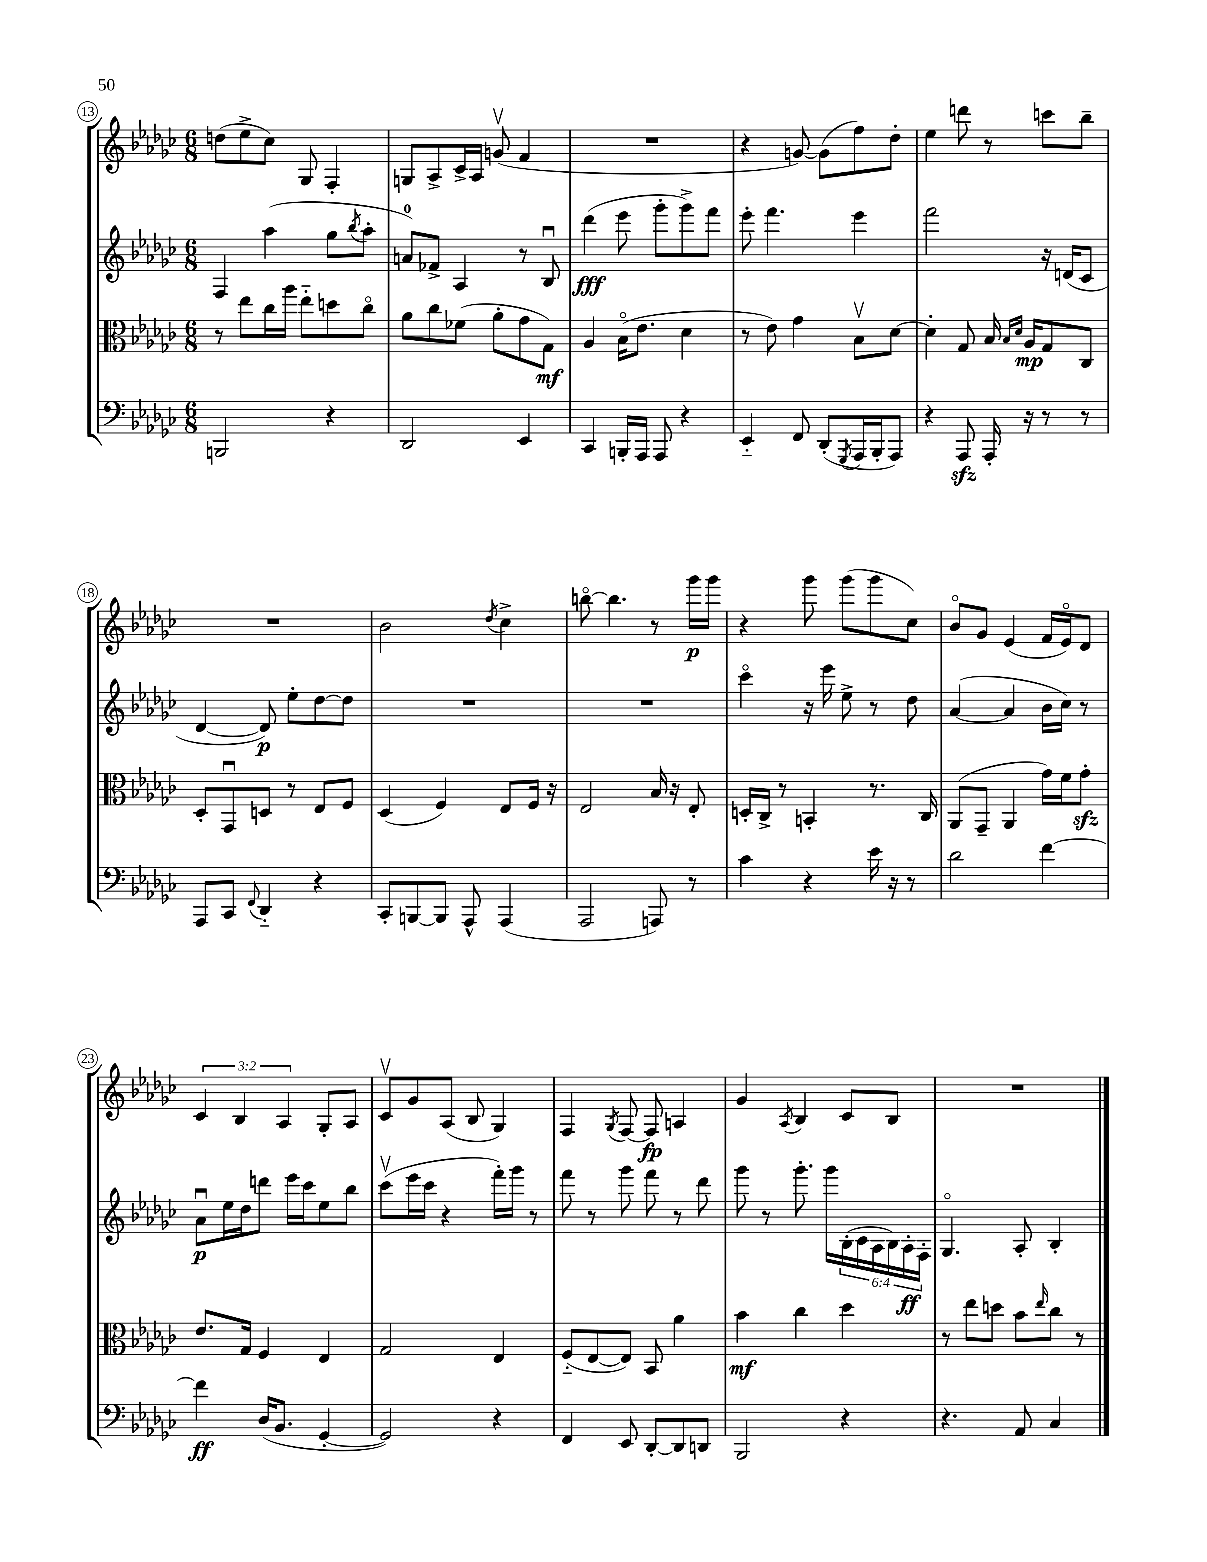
<<
\new StaffGroup <<
\new Staff = "s0" {
    \clef treble \key ges \major \numericTimeSignature \time 6/8 \override Staff.TupletNumber.text = #tuplet-number::calc-fraction-text
    d''8( ees''8-> ces''8) ges8 f4-. |
    g8 aes8-> ces'16-> aes16 g'8\upbow( f'4 |
    R2. |
    r4 g'8~) g'8( f''8) des''8-. |
    ees''4 d'''8 r8 c'''8 bes''8-- |
    R2. |
    bes'2 \acciaccatura { des''8 } ces''4-> |
    b''8~\flageolet b''4. r8 ges'''16\p ges'''16 |
    r4 ges'''8 ges'''8( ges'''8 ces''8) |
    bes'8\flageolet ges'8 ees'4( f'16 ees'16\flageolet) des'8 |
    \tuplet 3/2 { ces'4 bes4 aes4 } ges8-. aes8 |
    ces'8\upbow ges'8 aes8( bes8 ges4) |
    f4 \acciaccatura { ges8 } f8~ f8\fp a4 |
    ges'4 \acciaccatura { aes8 } bes4 ces'8 bes8 |
    R2. \bar "|." |
}
\new Staff = "s1" {
    \clef treble \key ges \major \numericTimeSignature \time 6/8 \override Staff.TupletNumber.text = #tuplet-number::calc-fraction-text
    f4 aes''4( ges''8 \acciaccatura { bes''8 } aes''8-. |
    a'8-0) fes'8-> aes4 r8 bes8\downbow |
    des'''4\fff( ees'''8 ges'''8-. ges'''8->) f'''8 |
    ees'''8-. f'''4. ees'''4 |
    f'''2 r16 d'16( ces'8 |
    des'4~ des'8\p) ees''8-. des''8~ des''8 |
    R2. |
    R2. |
    ces'''4\flageolet r16 ees'''16 ees''8-> r8 des''8 |
    aes'4~( aes'4 bes'16 ces''16) r8 |
    aes'8\downbow\p ees''16 des''16 d'''8 ees'''16 ces'''16 ees''8 bes''8 |
    ces'''8\upbow( ees'''16 ces'''16 r4 f'''16-.) ges'''16 r8 |
    f'''8 r8 ges'''8 f'''8 r8 des'''8 |
    ges'''8 r8 ges'''8.-. ges'''16 \tuplet 6/4 { bes16-.( ces'16 aes16 bes16) aes16-.\ff f16-. } |
    ges4.\flageolet aes8-. bes4-. \bar "|." |
}
\new Staff = "s2" {
    \clef alto \key ges \major \numericTimeSignature \time 6/8
    r8 ees''8 ces''16 aes''16 ees''8-_ d''8 ces''8\flageolet |
    aes'8 ces''8 fes'8( aes'8-. ges'8 ges8\mf) |
    aes4 bes16\flageolet( ees'8. des'4 |
    r8 ees'8) ges'4 bes8\upbow des'8~ |
    des'4-. ges8 bes16 \grace { bes16 des'16 } aes16\mp ges8 ces8 |
    des8-. ges,8\downbow d8 r8 ees8 f8 |
    des4( f4) ees8 f16 r16 |
    ees2 bes16 r16 ees8-. |
    d16-. ces16-> r8 b,4-. r8. ces16 |
    aes,8( ges,8-- aes,4 ges'16) f'16 ges'8-.\sfz |
    ees'8. ges16 f4 ees4 |
    ges2 ees4 |
    f8-_( ees8~ ees8) bes,8 aes'4 |
    bes'4\mf ces''4 des''4 |
    r8 ees''8 d''8 bes'8 \grace { ees''16 } ces''8 r8 \bar "|." |
}
\new Staff = "s3" {
    \clef bass \key ges \major \numericTimeSignature \time 6/8
    b,,2 r4 |
    des,2 ees,4 |
    ces,4 b,,16-. aes,,16 aes,,8 r4 |
    ees,4-_ f,8 des,8-.( \acciaccatura { ges,,8 } aes,,16 bes,,16-. aes,,8) |
    r4 aes,,8\sfz aes,,16-. r16 r8 r8 |
    aes,,8 ces,8 \appoggiatura { f,8 } des,4-_ r4 |
    ces,8-. b,,8~ b,,8 aes,,8-^ aes,,4( |
    aes,,2 a,,8) r8 |
    ces'4 r4 ees'16 r16 r8 |
    des'2 f'4~ |
    f'4\ff des16( bes,8. ges,4~-. |
    ges,2) r4 |
    f,4 ees,8 des,8~-. des,8 d,8 |
    bes,,2 r4 |
    r4. aes,8 ces4 \bar "|." |
}
>>
>>
\layout { \context { \Score currentBarNumber = #13 \override BarNumber.stencil = #(make-stencil-circler 0.1 0.3 ly:text-interface::print) } }
